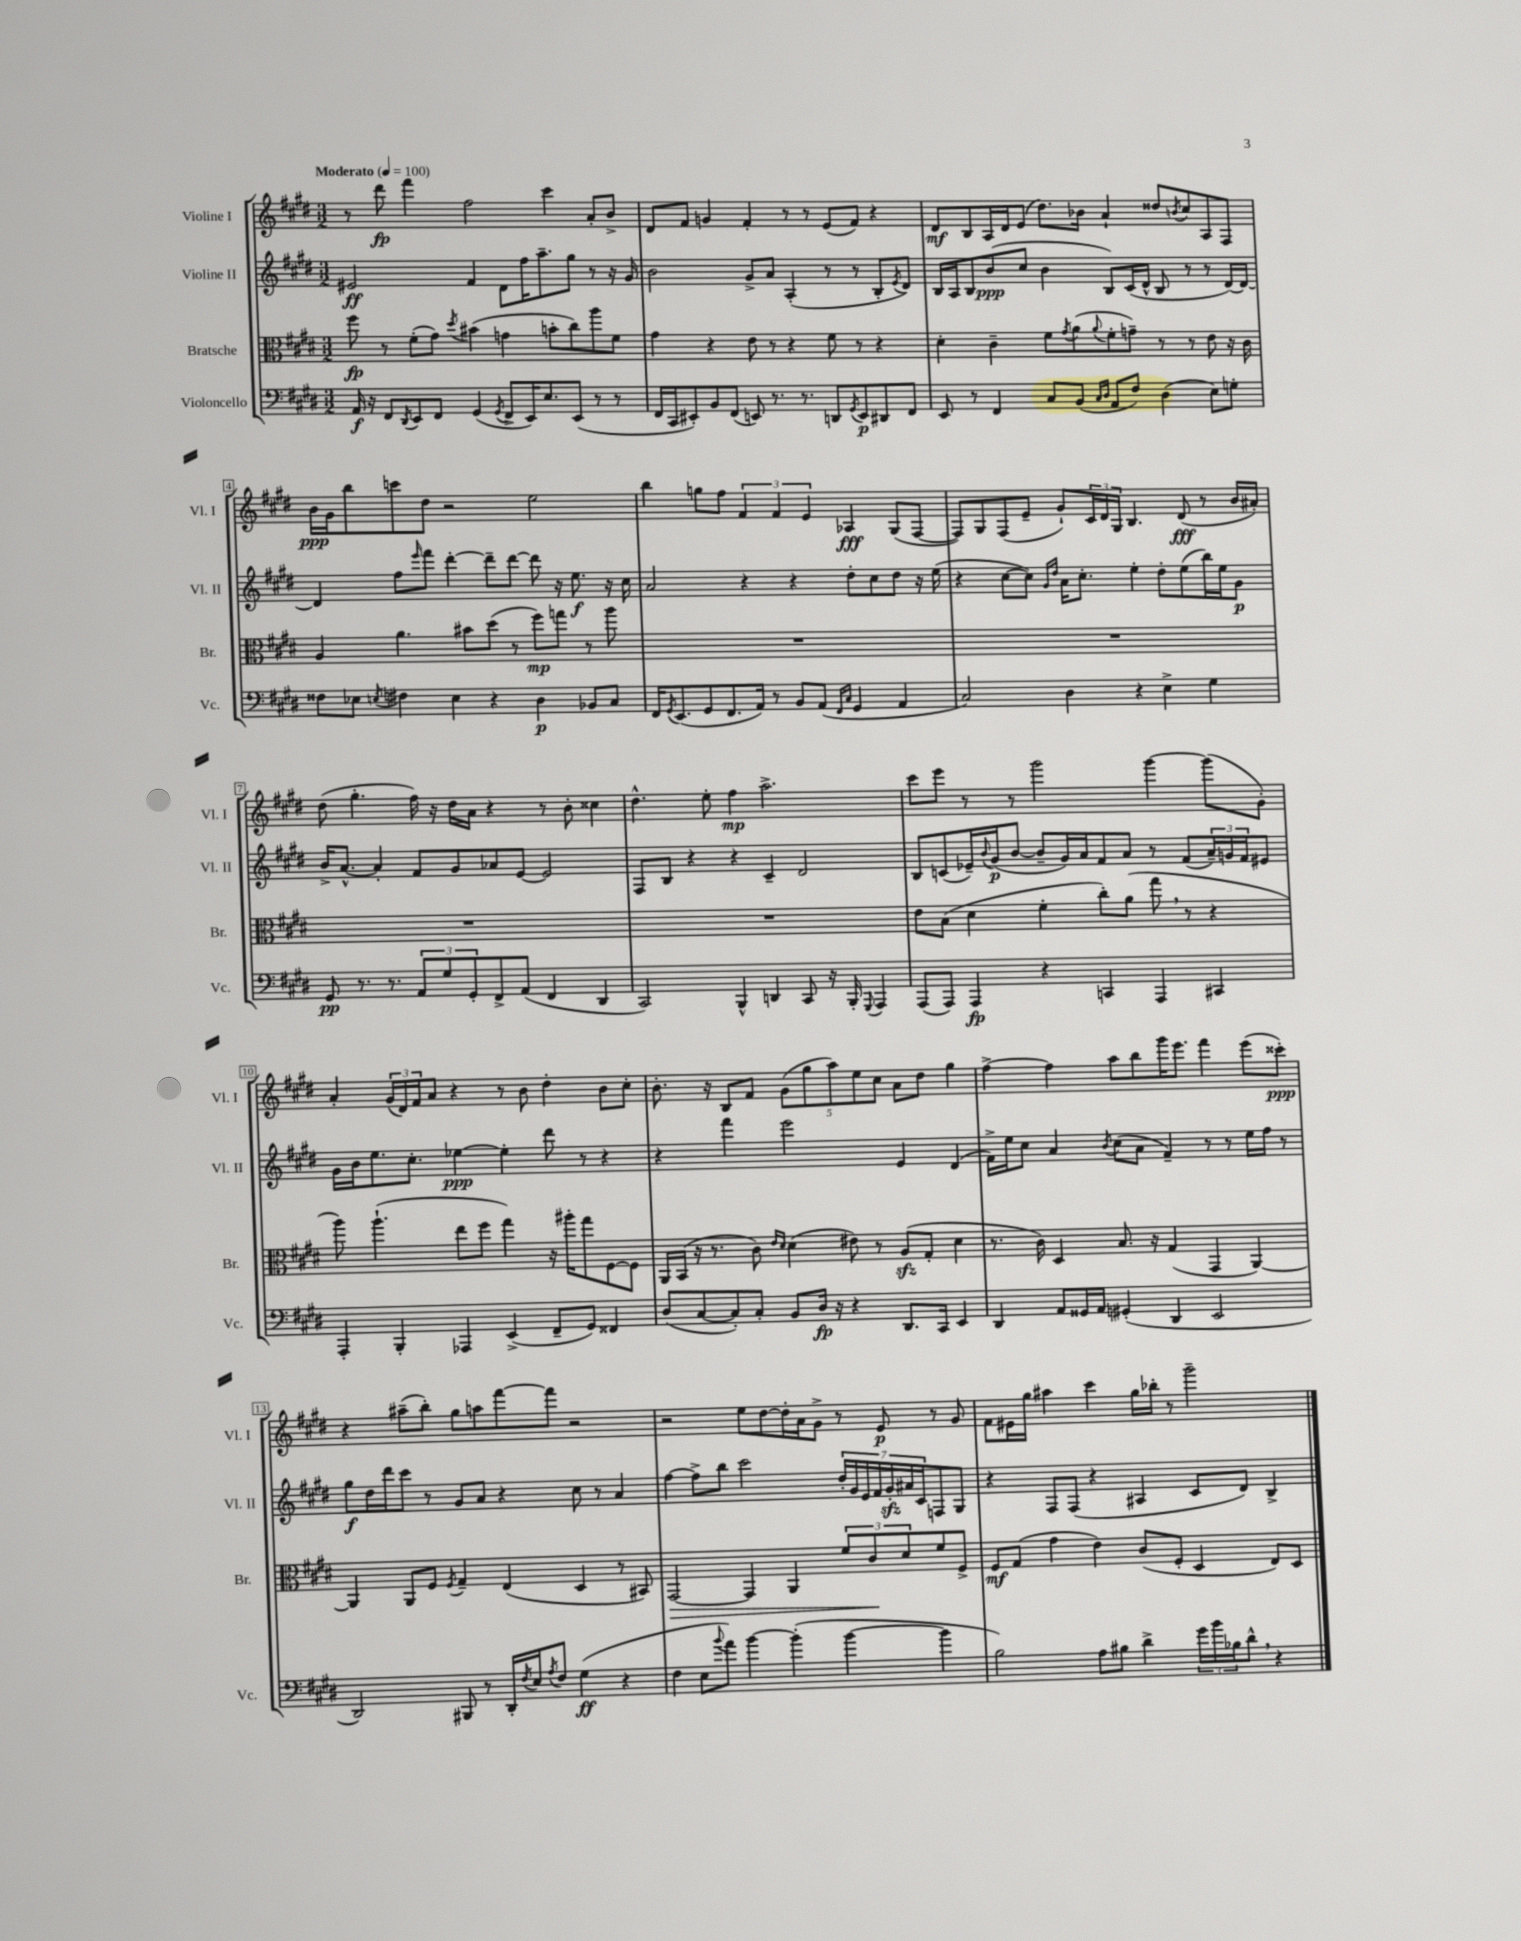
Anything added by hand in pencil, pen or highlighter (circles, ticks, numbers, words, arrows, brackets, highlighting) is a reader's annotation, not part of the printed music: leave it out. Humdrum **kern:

**kern	**dynam	**kern	**dynam	**kern	**dynam	**kern	**dynam
*part4	*part4	*part3	*part3	*part2	*part2	*part1	*part1
*staff4	*staff4	*staff3	*staff3	*staff2	*staff2	*staff1	*staff1
*I"Violoncello	*	*I"Bratsche	*	*I"Violine II	*	*I"Violine I	*
*I'Vc.	*	*I'Br.	*	*I'Vl. II	*	*I'Vl. I	*
*clefF4	*	*clefC3	*	*clefG2	*	*clefG2	*
*k[f#c#g#d#]	*	*k[f#c#g#d#]	*	*k[f#c#g#d#]	*	*k[f#c#g#d#]	*
*M3/2	*	*M3/2	*	*M3/2	*	*M3/2	*
*MM100	*	*MM100	*	*MM100	*	*MM100	*
=1	=1	=1	=1	=1	=1	=1	=1
!	!	!	!	!	!	!LO:TX:a:B:t=Moderato	!
16AA/	f	8ff#\	fp	2e#X/	ff	8r	.
16r	.	.	.	.	.	.	.
8FF#/L	.	8r	.	.	.	8ddd#\	fp
8qDD#/	.	.	.	.	.	.	.
8EE/	.	(8f#'\L	.	.	.	4fff#\	.
8FF#/J	.	8g#\J)	.	.	.	.	.
.	.	8qdd#/	.	.	.	.	.
(4GG#/	.	(4b#X\	.	4f#/	.	2ff#\	.
8qGG#/	.	.	.	.	.	.	.
8FF#^/L	.	4gn\	.	8d#\L	.	.	.
16EE/K)	.	.	.	16ff#\K	.	.	.
8.E/	.	.	.	8.aa~\	.	.	.
.	.	8bn'\L	.	.	.	4ccc#\	.
(8EE/J	.	8cc#\)	.	8gg#\J	.	.	.
8r	.	8aa\	.	8r	.	8a'/L	.
8r	.	8f#\J	.	16r	.	8b^/J	.
.	.	.	.	16g#/	.	.	.
=2	=2	=2	=2	=2	=2	=2	=2
16FF#/LL	.	4g#\	.	2b\	.	8d#/L	.
16CC#/J	.	.	.	.	.	.	.
8EE#X'/)	.	.	.	.	.	8f#/J	.
8BB/	.	4r	.	.	.	4gn/	.
(8FF#/J	.	.	.	.	.	.	.
8EEn/)	.	8e\	.	8g#^/L	.	4f#'/	.
8.r	.	8r	.	8a/J	.	.	.
.	.	4r	.	(4A'/	.	8r	.
8.r	.	.	.	.	.	.	.
.	.	.	.	.	.	8r	.
8DDn/L	.	8f#\	.	8r	.	(8e/L	.
8qGG#/	.	.	.	.	.	.	.
8EE/	p	8r	.	8r	.	8f#/J)	.
8DD#X/	.	4r	.	8B'/L	.	4r	.
.	.	.	.	8qe/	.	.	.
8FF#/J	.	.	.	8d#/J)	.	.	.
=3	=3	=3	=3	=3	=3	=3	=3
8EE/	.	4d#'\	.	16B/LL	.	8d#/L	mf
.	.	.	.	16A/J	.	.	.
8r	.	.	.	8B/	.	8B/	.
4FF#/	.	4c#~\	.	(8b/	ppp	16A/L	.
.	.	.	.	.	.	16d#/J	.
.	.	.	.	8cc#/J	.	(8e/J	.
8C#/L	.	8f#\L	.	4b\	.	8.dd#\L)	.
.	.	8qg#/	.	.	.	.	.
(8BB/J	.	(8a\	.	.	.	.	.
.	.	.	.	.	.	16b-X\Jk	.
16qqC#/LL	.	.	.	.	.	.	.
16qqD#/JJ	.	8qqa/	.	.	.	.	.
8AA/L	.	8f#'\	.	8B/L)	.	4a`/	.
8F#/J)	.	8gn~\J)	.	(16c#/L	.	.	.
.	.	.	.	16d#^^/JJ	.	.	.
(4D#\	.	8r	.	8B/	.	8dd##X/L	.
.	.	.	.	.	.	8qbn/	.
.	.	8r	.	8r	.	8cc#/	.
8E\L)	.	8e\	.	8r	.	8A/	.
8Gn'\J	.	16r	.	[16d#/LL)	.	8F#/J	.
.	.	16c#\	.	16d#/JJ_	.	.	.
!!LO:LB:g=z
=4	=4	=4	=4	=4	=4	=4	=4
8F##X\L	.	4A/	.	4d#/]	.	16b\LL	ppp
.	.	.	.	.	.	16g#\J	.
8E-X\J	.	.	.	.	.	8bb\	.
8qEn/	.	.	.	.	.	.	.
4F#X\	.	4.a\	.	8ff#\L	.	8cccn\	.
.	.	.	.	16qqeee/	.	.	.
.	.	.	.	8fff#\J	.	8dd#\J	.
4E\	.	.	.	[4ddd#'\	.	2r	.
.	.	8b#X\L	.	.	.	.	.
4r	.	(8dd#\J	.	8ddd#~\L]	.	.	.
.	.	8r	.	[8ddd#\J	.	.	.
4D#\	p	8ff#\L)	mp	8ddd#\]	.	2ee\	.
.	.	8ggn\J	.	16r	.	.	.
.	.	.	.	8.ee\	f	.	.
8BB-X/L	.	8r	.	.	.	.	.
8C#/J	.	8aa\	.	16r	.	.	.
.	.	.	.	16cc#\	.	.	.
=5	=5	=5	=5	=5	=5	=5	=5
16FF#/KL	.	1.r	.	2a/	.	4bb\	.
8qGG#/	.	.	.	.	.	.	.
(8.EE/	.	.	.	.	.	.	.
8GG#/	.	.	.	.	.	8ggn\L	.
8.FF#/	.	.	.	.	.	8ff#\J	.
.	.	.	.	4r	.	6f#/	.
16AA/Jk)	.	.	.	.	.	.	.
8r	.	.	.	.	.	.	.
.	.	.	.	.	.	6f#/	.
8BB/L	.	.	.	4r	.	.	.
.	.	.	.	.	.	6e/	.
(8AA/J	.	.	.	.	.	.	.
16qqFF#/LL	.	.	.	.	.	.	.
16qqC#/JJ	.	.	.	.	.	.	.
4GG#/	.	.	.	8dd#'\L	.	4A-X/	fff
.	.	.	.	8cc#\	.	.	.
4AA/	.	.	.	8dd#\J	.	(8G#/L	.
.	.	.	.	16r	.	[8F#/J	.
.	.	.	.	(16ee\	.	.	.
=6	=6	=6	=6	=6	=6	=6	=6
2C#/)	.	1.r	.	4r	.	8F#/L])	.
.	.	.	.	.	.	8G#/	.
.	.	.	.	[8cc#\L	.	(8F#/	.
.	.	.	.	8cc#\J])	.	8e~/J	.
.	.	.	.	16qqg#/LL	.	.	.
.	.	.	.	16qqdd#/JJ	.	.	.
4D#\	.	.	.	16a\KL	.	8g#`/L)	.
.	.	.	.	8.cc#'\J	.	.	.
.	.	.	.	.	.	24c#/L	.
.	.	.	.	.	.	24d#/	.
.	.	.	.	.	.	24G#/JJ	.
4r	.	.	.	4ee'\	.	4.B/	.
4E^\	.	.	.	8dd#'\L	.	.	.
.	.	.	.	(8ee\	.	(8d#/	fff
4G#\	.	.	.	16bb\L)	.	8r	.
.	.	.	.	16ee\J	.	.	.
.	.	.	.	8g#\J	p	16b/LL	.
.	.	.	.	.	.	16a#X'/JJ)	.
!!LO:LB:g=z
=7	=7	=7	=7	=7	=7	=7	=7
8GG#/	pp	1.r	.	16b^/KL	.	(8dd#\	.
.	.	.	.	[8.a^^/J	.	.	.
8.r	.	.	.	.	.	4.gg#'\	.
.	.	.	.	4a'/]	.	.	.
8.r	.	.	.	.	.	.	.
12AA/L	.	.	.	8f#/L	.	16ff#\)	.
.	.	.	.	.	.	16r	.
12G#/	.	.	.	.	.	.	.
.	.	.	.	8g#/	.	16dd#\LL	.
12GG#'/	.	.	.	.	.	.	.
.	.	.	.	.	.	16a\JJ	.
8FF#^/	.	.	.	8a-X/	.	4r	.
(8AA/J	.	.	.	[8e/J	.	.	.
4FF#/	.	.	.	2e/]	.	8r	.
.	.	.	.	.	.	8b'\	.
4DD#/	.	.	.	.	.	4cc##X\	.
=8	=8	=8	=8	=8	=8	=8	=8
2CC#/)	.	1.r	.	8F#/L	.	4.dd#^^\	.
.	.	.	.	8B/J	.	.	.
.	.	.	.	4r	.	.	.
.	.	.	.	.	.	8ee'\	.
4BBB^^/	.	.	.	4r	.	4ff#\	mp
4DDn/	.	.	.	4c#~/	.	2.aa^\	.
8CC#/	.	.	.	2d#/	.	.	.
16r	.	.	.	.	.	.	.
16BBB'/	.	.	.	.	.	.	.
8qqGGG#/	.	.	.	.	.	.	.
4AAA/	.	.	.	.	.	.	.
=9	=9	=9	=9	=9	=9	=9	=9
(8AAA/L	.	8e\L	.	8B/L	.	8ccc#\L	.
8AAA/J)	.	(8B\J	.	(8cn/	.	8eee\J	.
4AAA/	fp	4d#\	.	16e-X~/L)	.	8r	.
.	.	.	.	8qqb/	.	.	.
.	.	.	.	(16g#/J	p	.	.
.	.	.	.	[8b/J	.	8r	.
4r	.	4f#'\	.	8b~/L]	.	2ggg#\	.
.	.	.	.	16g#/L)	.	.	.
.	.	.	.	16a/J	.	.	.
4CCn/	.	8cc#'\L)	.	8f#/	.	.	.
.	.	(8a\J	.	8a/J	.	.	.
4AAA/	.	8gg#,\	.	8r	.	[4ggg#\	.
.	.	8r	.	(8f#/L	.	.	.
4CC#X/	.	4r	.	24a~/L)	.	(8ggg#\L]	.
.	.	.	.	24gn/	.	.	.
.	.	.	.	24f#/J	.	.	.
.	.	.	.	8e#X/J	.	8g#'\J)	.
!!LO:LB:g=z
=10	=10	=10	=10	=10	=10	=10	=10
4AAA'/	.	8aa\)	.	16g#\LL	.	4a'/	.
.	.	.	.	16b\J	.	.	.
.	.	(4.aa`\	.	8.ee\	.	.	.
4BBB'/	.	.	.	.	.	(24g#/LL	.
.	.	.	.	.	.	24d#/)	.
.	.	.	.	8.cc#'\J	.	.	.
.	.	.	.	.	.	24f#/J	.
.	.	.	.	.	.	8a/J	.
4AAA-X/	.	8ee\L	.	[4ee-X\	ppp	4r	.
.	.	8ff#\J	.	.	.	.	.
(4EE^/	.	4gg#\)	.	4ee-'\]	.	8r	.
.	.	.	.	.	.	8b\	.
8FF#~/L	.	16r	.	8ddd#\	.	4dd#'\	.
.	.	16aa#X'\KL	.	.	.	.	.
8GG#/J)	.	8gg#\	.	8r	.	.	.
4FF##X/	.	[8F#\	.	4r	.	8b\L	.
.	.	8F#\J]	.	.	.	8cc#'\J	.
=11	=11	=11	=11	=11	=11	=11	=11
(8D#/L	.	16AA/LL	.	4r	.	8.b'\	.
.	.	(16BB/JJ	.	.	.	.	.
[8C#/	.	16r	.	.	.	.	.
.	.	8.r	.	.	.	16r	.
8C#'/])	.	.	.	4fff#\	.	8B/L	.
8C#'/J	.	8c#\)	.	.	.	8f#/J	.
.	.	16qqe/LL	.	.	.	.	.
.	.	16qqd#/JJ	.	.	.	.	.
8BB/L	.	(4d#\	.	2eee\	.	(10g#\L	.
.	.	.	.	.	.	10gg#\	.
16D#/Jk	fp	.	.	.	.	.	.
16r	.	.	.	.	.	.	.
.	.	.	.	.	.	10aa\)	.
4r	.	8e#X\)	.	.	.	.	.
.	.	.	.	.	.	10ee\	.
.	.	8r	.	.	.	.	.
.	.	.	.	.	.	10cc#\J	.
8.DD#/L	.	(8Azz/L	.	4e/	.	8a\L	.
.	.	8G#'/J	.	.	.	8dd#\J	.
16CC#/Jk	.	.	.	.	.	.	.
4EE/	.	4d#\	.	(4d#/	.	4gg#\	.
=12	=12	=12	=12	=12	=12	=12	=12
4DD#/	.	8.r	.	16f#^\LL)	.	[4ff#^\	.
.	.	.	.	16ee\J	.	.	.
.	.	.	.	8cc#\J	.	.	.
.	.	16c#\)	.	.	.	.	.
8AA/L	.	4D#/	.	4a/	.	4ff#\]	.
16GG##X/L	.	.	.	.	.	.	.
16AA/JJ	.	.	.	.	.	.	.
.	.	.	.	8qb/	.	.	.
(4GG#X'/	.	8.B/	.	(8cc#\L	.	8aa\L	.
.	.	.	.	8a\J	.	8bb\	.
.	.	16r	.	.	.	.	.
4DD#/	.	(4G#/	.	4f#~/)	.	16ggg#\K	.
.	.	.	.	.	.	8.eee\J	.
2EE/	.	4GG#/	.	8r	.	4fff#\	.
.	.	.	.	8r	.	.	.
.	.	[4AA/)	.	16ee\LL	.	(8eee\L	.
.	.	.	.	16ff#\JJ	.	.	.
.	.	.	.	8r	.	8ccc##X'\J)	ppp
!!LO:LB:g=z
=13	=13	=13	=13	=13	=13	=13	=13
2DD#/)	.	4AA/]	.	8gg#\L	f	4r	.
.	.	.	.	16dd#\L	.	.	.
.	.	.	.	16ddd#\J	.	.	.
.	.	8AA/L	.	8ccc#\J	.	(8aa#X~\L	.
.	.	8F#/J	.	8r	.	8bb'\J)	.
.	.	8qF#/	.	.	.	.	.
8BBB#X/	.	4G#~/	.	8g#/L	.	8gg#\L	.
8r	.	.	.	8a/J	.	8aan\	.
16DD#'/LL	.	(4E/	.	4r	.	[8fff#\	.
8qF#/	.	.	.	.	.	.	.
16E/J	.	.	.	.	.	.	.
8qA/	.	.	.	.	.	.	.
8F#/J	.	.	.	.	.	8fff#\J]	.
(4G#\	ff	4D#/	.	8cc#\	.	2r	.
.	.	.	.	8r	.	.	.
4r	.	8r	.	4a/	.	.	.
.	.	8BB#X/)	.	.	.	.	.
=14	=14	=14	=14	=14	=14	=14	=14
!	!	!	!LO:HP:b	!	!	!	!
4F#\	.	[2GG#/	>	[4ff#\	.	2r	.
8E\L	.	.	.	8ff#^\L]	.	.	.
8qqb/	.	.	.	.	.	.	.
8a\J)	.	.	.	8bb\J	.	.	.
[4b\	.	4GG#/]	.	2ccc#\	.	8ee\L	.
.	.	.	.	.	.	[8dd#\	.
(4b'\]	.	4AA/	.	.	.	16dd#'\L]	.
.	.	.	.	.	.	16a\J	.
.	.	.	.	.	.	8g#^\J	.
[4b\	.	12f#/L	.	28dd#'/LL	.	8r	.
.	.	.	.	28g#/	.	.	.
.	.	.	.	28e/	.	.	.
.	.	12c#/	.	.	.	.	.
.	.	.	.	28f#/	.	.	.
.	.	.	.	.	.	8e/	p
.	.	.	.	28g#zz'/	.	.	.
.	.	12d#/	]	.	.	.	.
.	.	.	.	28a#X/	.	.	.
.	.	.	.	28c#/J	.	.	.
4b\]	.	8f#/	.	8Fn/	.	8r	.
.	.	8F#^/J	.	8G#/J	.	8g#/	.
=15	=15	=15	=15	=15	=15	=15	=15
2B\)	.	8F#/L	mf	4r	.	8f#\L	.
.	.	(8G#/J	.	.	.	16e#X\L	.
.	.	.	.	.	.	16gg#\JJ	.
.	.	4g#\	.	8F#/L	.	4aa#X\	.
.	.	.	.	(8F#/J	.	.	.
8A\L	.	4e\)	.	4r	.	4ccc#\	.
8B#X\J	.	.	.	.	.	.	.
4d#^\	.	(8c#/L	.	4A#X/	.	16gg#\LL	.
.	.	.	.	.	.	16bb-X'\JJ	.
.	.	8F#'/J	.	.	.	8r	.
24g#\LL	.	4D#/	.	8c#/L	.	2ggg#~\	.
24b\	.	.	.	.	.	.	.
24B-X\J	.	.	.	.	.	.	.
8d#^^,\J	.	.	.	8d#/J)	.	.	.
4r	.	8E/L)	.	4B^/	.	.	.
.	.	8D#/J	.	.	.	.	.
==	==	==	==	==	==	==	==
*-	*-	*-	*-	*-	*-	*-	*-
